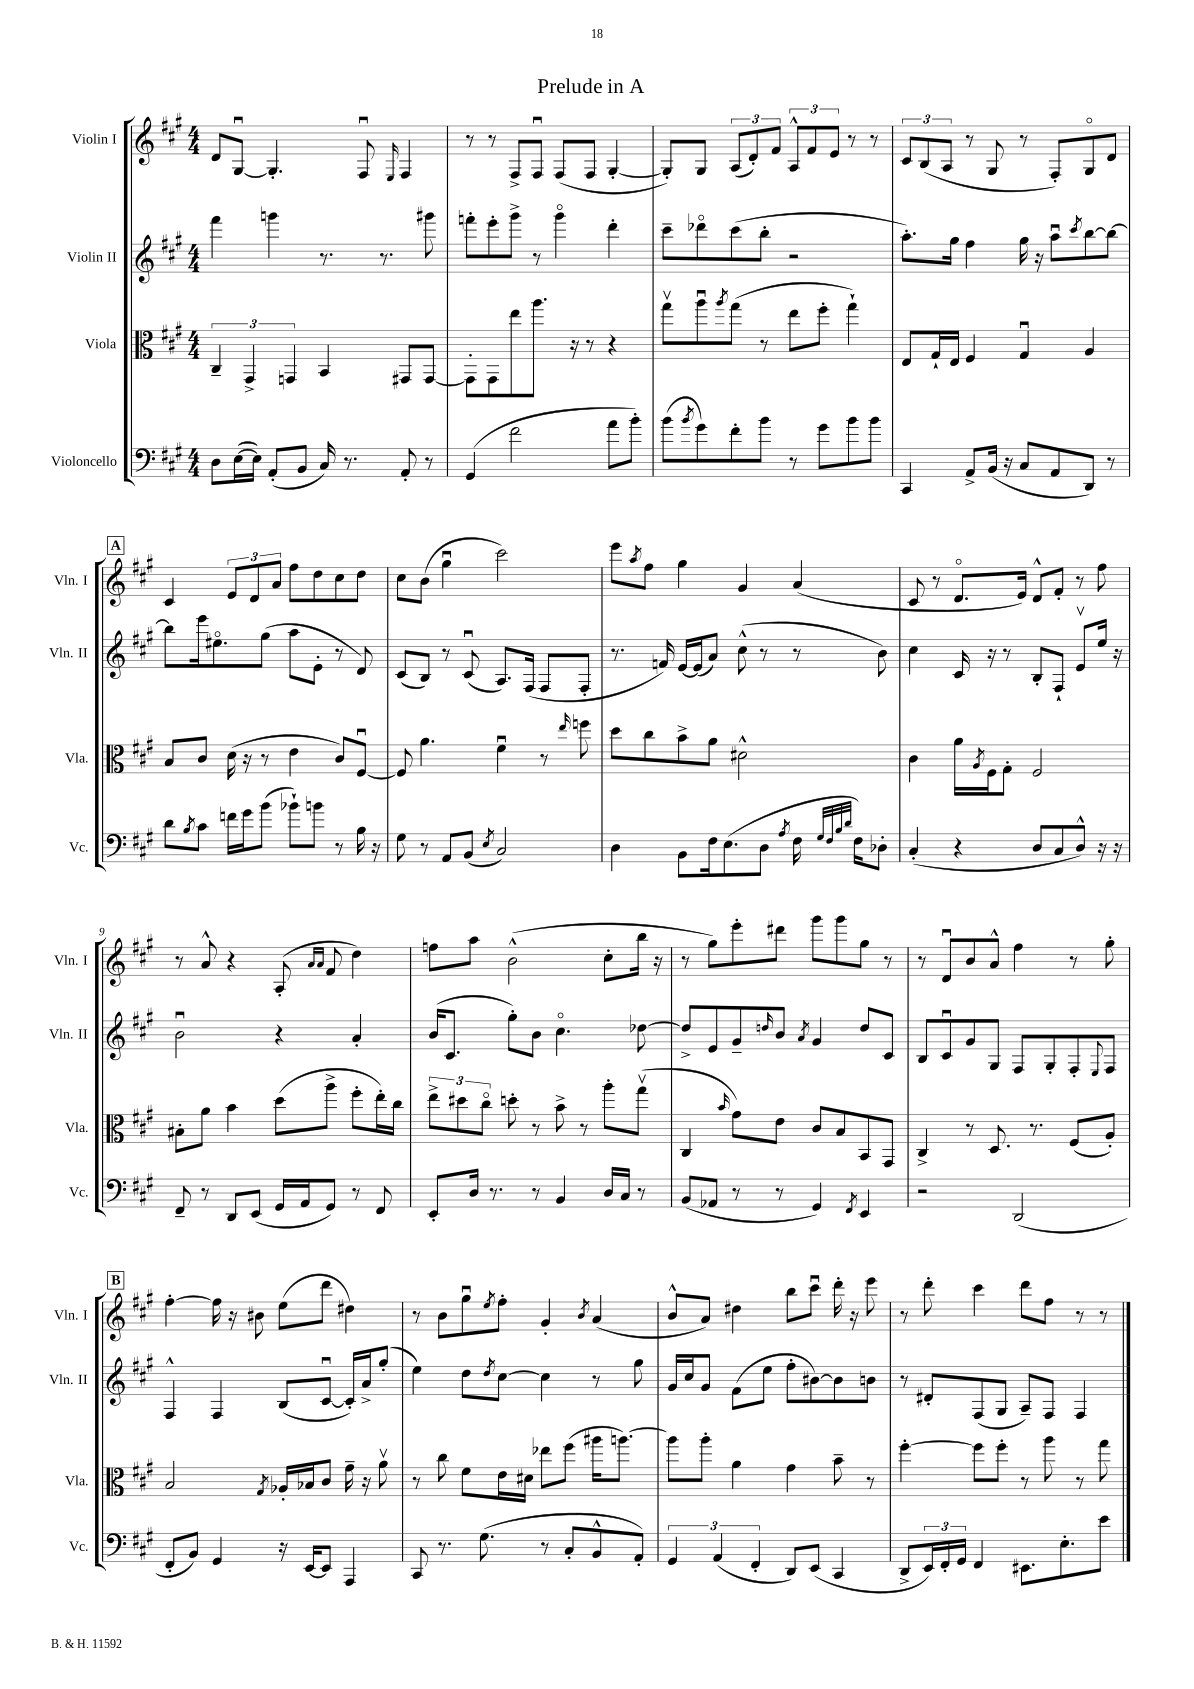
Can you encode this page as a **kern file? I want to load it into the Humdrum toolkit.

**kern	**kern	**kern	**kern
*part4	*part3	*part2	*part1
*staff4	*staff3	*staff2	*staff1
*I"Violoncello	*I"Viola	*I"Violin II	*I"Violin I
*I'Vc.	*I'Vla.	*I'Vln. II	*I'Vln. I
*clefF4	*clefC3	*clefG2	*clefG2
*k[f#c#g#]	*k[f#c#g#]	*k[f#c#g#]	*k[f#c#g#]
*M4/4	*M4/4	*M4/4	*M4/4
=1	=1	=1	=1
8D\L	6C#~/	4fff#\	8d/L
([16E\L	.	.	[8G#u/J
.	6GG#^/	.	.
16E\JJ])	.	.	.
(8AA'/L	.	4gggn\	4.G#'/]
.	6GGn/	.	.
8BB/J	.	.	.
16C#/)	4BB/	8.r	.
8.r	.	.	.
.	.	.	8F#u/
.	.	8.r	.
.	.	.	16qqE/
8AA'/	8GG#X/L	.	4F#/
8r	[8GG#/J	8ggg#X\	.
=2	=2	=2	=2
(4GG#/	8GG#'\L]	8fffn'\L	8r
.	8GG#\	8eee'\	8r
2f#\	8ee\	8ggg#^\J	8F#^/L
.	8.aa\J	8r	8F#u/J
.	.	4ggg#\	(8F#/L
.	16r	.	.
.	8r	.	8F#/J
8a\L	4r	4ddd'\	[4G#'/
8b'\J)	.	.	.
=3	=3	=3	=3
(8b\L	8gg#v\L	8ccc#~\L	8G#'/L])
8qb/	.	.	.
8g#\)	8aau\	8ddd-X\	8G#/J
.	8qaa/	.	.
8f#'\	(8gg#\J	(8ccc#\	(12A/L
.	.	.	12d'/)
8b\J	8r	8bb'\J	.
.	.	.	12f#/J
8r	8ee\L	2r	12A^^/L
.	.	.	12f#/
8g#\L	8ff#'\J	.	.
.	.	.	12e/J
8b\	4gg#`\)	.	8r
8b\J	.	.	8r
=4	=4	=4	=4
4CC#/	8E/L	8.aa'\L)	12c#/L
.	.	.	(12B/
.	16G#`/L	.	.
.	.	.	12A/J
.	16E/JJ	16gg#\Jk	.
8AA^/L	4F#/	4ff#\	8r
(16BB/Jk	.	.	8G#/
16r	.	.	.
8C#/L	4G#u/	16gg#\	8r
.	.	16r	.
8AA/	.	8aau\L	8F#'/L)
.	.	8qccc#/	.
8DD/J)	4A/	[8bb\	8G#/
8r	.	8bb\J_	8d/J
!!LO:LB:g=z
!!LO:REH:place=s1:t=A
=5	=5	=5	=5
8d\L	8B/L	8bb\L]	4c#/
8qB/	.	.	.
8c#\J	8c#/J	16eee\k	.
.	.	8.ee#X\	.
16fn\LL	(16d\	.	12e/L
16g#\J	16r	.	.
.	.	.	12d/
(8b\J	8r	(8gg#\J	.
.	.	.	12a/J
8b-X`\L)	4e\	8aa\L	8ff#\L
8bn\J	.	8e'\J	8dd\
8r	8c#/L)	8r	8cc#\
16B\	[8F#u/J	8d/)	8dd\J
16r	.	.	.
=6	=6	=6	=6
8G#\	8F#/]	(8c#/L	8cc#\L
8r	4.a\	8B/J)	(8b\J
8AA/L	.	8r	4gg#u\
(8BB/J	.	(8c#u/	.
8qE/	.	.	.
2C#/)	4f#u\	8.A/L)	2ccc#\)
.	.	(16F#/Jk	.
.	8r	8F#/L	.
.	16qqee/	.	.
.	8ffn\	8F#'/J	.
=7	=7	=7	=7
4D\	8dd\L	8.r	8eee\L
.	.	.	8qaa/
.	8cc#\	.	8ff#\J
.	.	16fn/)	.
8BB\L	8b^\	[16e/LL	4gg#\
.	.	(16e/J]	.
16F#\k	8a\J	8a/J)	.
(8.E\	.	.	.
.	2d#X^^\	(8cc#^^\	4g#/
8D\J	.	8r	.
8qA/	.	.	.
16F#\	.	8r	(4a/
32qqG#/LLL	.	.	.
32qqF#/	.	.	.
32qqB/	.	.	.
32qqd/JJJ	.	.	.
16F#\KL)	.	.	.
8D-X'\J	.	8b\)	.
=8	=8	=8	=8
(4C#'/	4c#\	4cc#\	8c#/
.	.	.	8r
4r	16a\LL	16c#/	8.d/L
.	8qA/	.	.
.	16F#\J	16r	.
.	8G#'\J	8r	.
.	.	.	16e/Jk)
8D/L	2F#/	8B'/L	8d^^/L
8C#/	.	8F#`/J	8f#'/J
8D^^/J)	.	8ev/L	8r
16r	.	16ee/Jk	8ff#\
16r	.	16r	.
!!LO:LB:g=z
=9	=9	=9	=9
8FF#~/	8B#X'\L	2bu\	8r
8r	8a\J	.	8a^^/
8DD/L	4b\	.	4r
(8EE/J	.	.	.
16GG#/LL	(8dd\L	4r	(8A'/
16AA/J	.	.	.
.	.	.	16qqa/LL
.	.	.	16qqa/JJ
8GG#/J)	8aa^\J	.	8f#/
8r	8ff#'\L	4a'/	4dd\)
8FF#/	16ee'\L)	.	.
.	16cc#\JJ	.	.
=10	=10	=10	=10
8EE'/L	12ee^\L	(16b/KL	8ffn\L
.	.	8.c#/J	.
.	12dd#X\	.	.
16D/Jk	.	.	8aa\J
.	12cc#\J	.	.
8.r	.	.	.
.	8ddn'\	8gg#'\L)	(2b^^\
8r	8r	8b\J	.
4BB/	8b^\	4.cc#\	.
.	8r	.	.
16D/LL	8aa'\L	.	8cc#'\L
16C#/JJ	.	.	.
8r	(8gg#v\J	[8dd-X\	16bb\Jk
.	.	.	16r
=11	=11	=11	=11
(8BB/L	4C#/	8dd-^/L]	8r
8AA-X/J	.	8e/	8gg#\L)
.	16qqb/	.	.
8r	8g#\L)	8g#~/	8eee'\
.	.	16qqddn/	.
8r	8e\J	8b/J	8ddd#X\J
.	.	8qa/	.
4GG#/)	8c#/L	4g#/	8ggg#\L
.	8B/	.	8ggg#\
8qFF#/	.	.	.
4EE/	8BB/	8dd/L	8gg#\J
.	8GG#/J	8c#/J	8r
=12	=12	=12	=12
2r	4C#^/	8B/L	8r
.	.	8c#u/	8du/L
.	8r	8g#/	8b/
.	8.D/	8G#/J	8a^^/J
(2DD/	.	8F#/L	4ff#\
.	8.r	.	.
.	.	8G#'/	.
.	(8F#/L	8F#'/	8r
.	.	8qqE/	.
.	8A'/J)	8F#/J	8gg#'\
!!LO:LB:g=z
!!LO:REH:place=s1:t=B
=13	=13	=13	=13
8FF#'/L	2B/	4F#^^/	[4ff#'\
8BB/J)	.	.	.
4GG#/	.	4F#/	16ff#\]
.	.	.	16r
.	.	.	8b#X\
.	8qG#/	.	.
16r	16A-X'/LL	(8B/L	(8ee\L
[16EE/KL	16B-X/J	.	.
8EE/J]	8c#/J	[8c#u/J	8ddd\J
4AAA/	16g#~\	16c#'/LL])	4dd#X\)
.	16r	16a^/J	.
.	8av\	(8gg#'/J	.
=14	=14	=14	=14
8CC#/	8r	4ee\)	8r
8.r	8cc#\	.	8b\L
.	8f#\L	8dd\L	8gg#u\
(8.G#\	.	.	.
.	.	8qdd/	8qee/
.	16e\L	[8cc#\J	8ff#'\J
.	16d#X\JJ	.	.
8r	8ee-X\L	4cc#\]	4g#'/
8C#'/L	(8ff#\J	.	.
.	.	.	8qb/
8BB^^/	16aa#X\KL	8r	(4a/
.	[8.aan\J)	.	.
8AA'/J)	.	8gg#\	.
=15	=15	=15	=15
6GG#/	8aa\L]	16g#/LL	8b^^/L
.	.	16cc#/J	.
.	8aa'\J	8g#/J	8a/J)
(6AA/	.	.	.
.	4a\	(8f#\L	4dd#X\
6FF#'/	.	.	.
.	.	8ee\J	.
8DD/L)	4g#\	8ff#'\L	8bb\L
(8EE/J	.	[8b#X\)	8ccc#u\J
4CC#/	8b~\	8b#\]	16ddd'\
.	.	.	16r
.	8r	8bn\J	8eee\
=16	=16	=16	=16
8DD^/L	[4ff#'\	8r	8r
24EE/L)	.	8d#X'/L	8ddd'\
24FF#'/	.	.	.
24GG#/JJ	.	.	.
4FF#/	8ff#\L]	(8F#/	4ccc#\
.	8ff#'\J	8G#/J	.
8.EE#X\L	8r	8A~/L)	8ddd\L
.	8aa\	8F#/J	8ff#\J
8.E'\	.	.	.
.	8r	4F#/	8r
8e\J	8gg#\	.	8r
==	==	==	==
*-	*-	*-	*-
